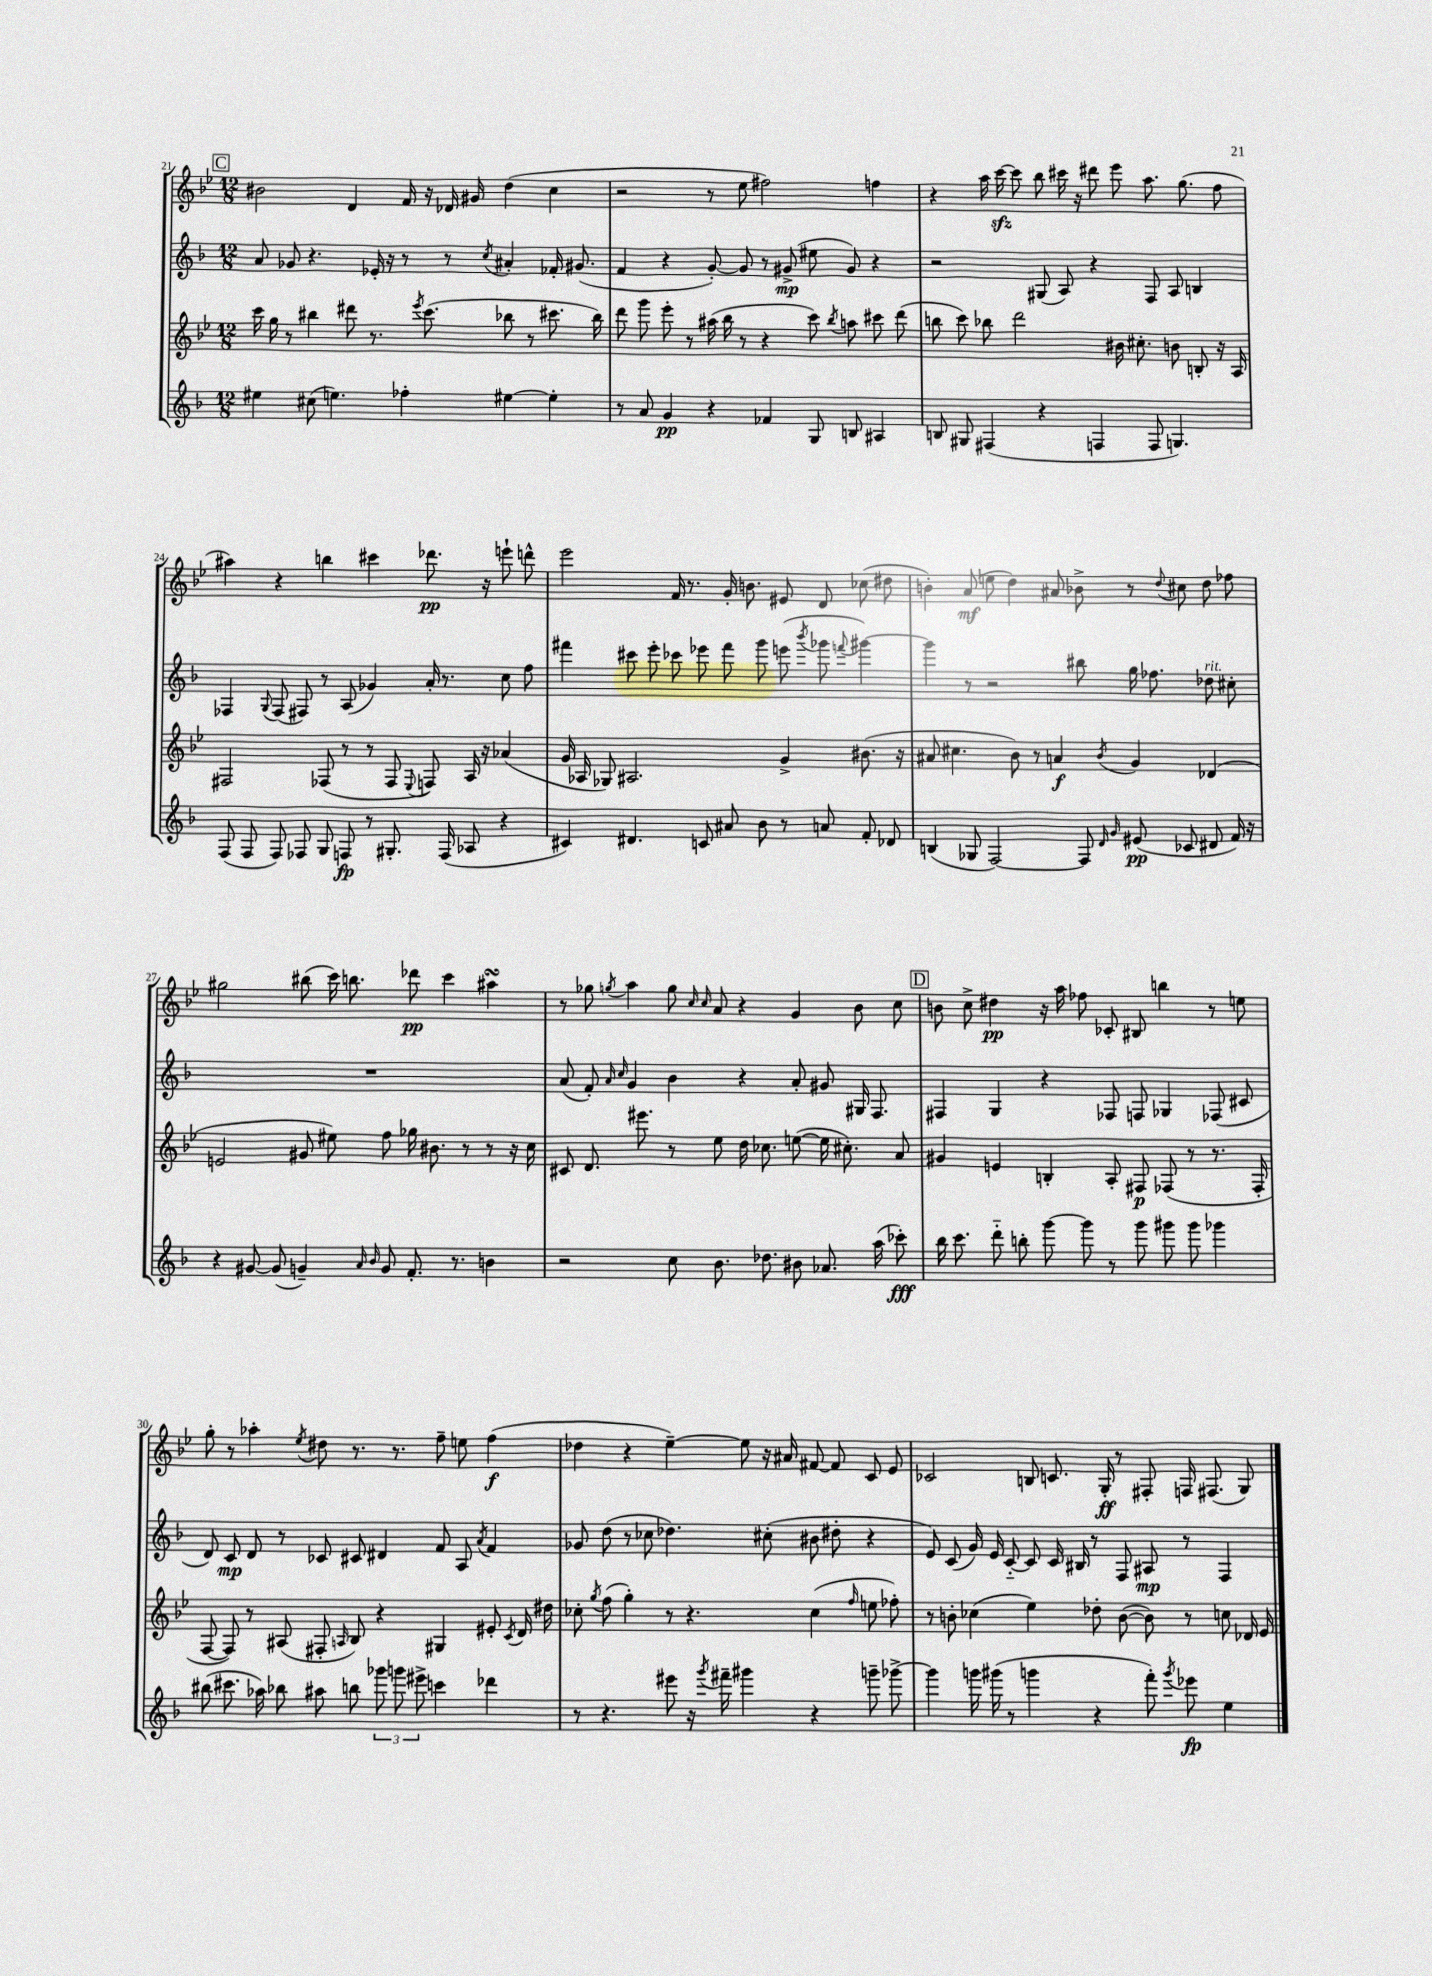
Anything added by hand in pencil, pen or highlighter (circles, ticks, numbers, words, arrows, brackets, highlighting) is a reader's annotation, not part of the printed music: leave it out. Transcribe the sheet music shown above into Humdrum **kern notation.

**kern	**kern	**kern	**kern
*staff4	*staff3	*staff2	*staff1
*clefG2	*clefG2	*clefG2	*clefG2
*k[b-]	*k[b-e-]	*k[b-]	*k[b-e-]
*M12/8	*M12/8	*M12/8	*M12/8
4ee#	16ccc	8a	2b#
.	16gg	.	.
.	8r	8g-	.
(8cc#	4bb#	4.r	.
4.ee)	.	.	.
.	8ddd#	.	4d
.	8.r	16e-'	.
.	.	16r	.
4ff-'	.	8r	16f
.	8qeee-	.	.
.	(8.ccc	.	16r
.	.	8r	16d-
.	.	.	16g#
.	.	8qcc	.
[4ee#	8bb-	4a#'	(4dd
.	8r	.	.
4ee#']	8.ccc#	16f-'	4cc
.	.	(8.g#	.
.	16bb-)	.	.
=	=	=	=
8r	8ddd	4f	2r
8a	8ggg	.	.
4g	8eee-'	4r	.
.	8r	.	.
4r	(16aa#	[8g')	8r
.	16bb-	.	.
.	8r	8g]	8ee-
4f-	4r	8r	2ff#)
.	.	(8g#^	.
8G	8ccc)	8ee#	.
.	8qbb-	.	.
8B	8aa	8g#)	.
4A#	8ccc#	4r	4ff
.	(8ddd	.	.
=	=	=	=
8B	8bb	2r	4r
8G#	8ccc)	.	.
(4F#	8bb-	.	16aa
.	.	.	[16ccc
.	2ddd	.	8ccc]
4r	.	(8G#	8bb-
.	.	8A)	16ccc#
.	.	.	16r
4F	.	4r	8ddd#
.	16b#	.	8eee-
.	8.cc#'	.	.
8F	.	8F	8.aa
4.G)	8b	8A	.
.	.	.	(8.gg
.	8B'	4B	.
.	16r	.	8ff
.	16A	.	.
=	=	=	=
(8F	2F#	4F-	4aa#)
8F	.	.	.
.	.	8qqG	.
8F)	.	(8F-	4r
8F-	.	8F#)	.
8G	(8F-	8r	4bb
8F	8r	(8A	.
8r	8r	4g-)	4ccc#
8.G#'	8F-	.	.
.	8qqE-	.	.
.	8F)	16a'	8.ddd-
(16F	.	8.r	.
8A-	16A	.	.
.	16r	.	16r
4r	(4a-	8cc	8eee`
.	.	8ff	8ddd^^
=	=	=	=
4c#)	16g	4fff#	2eee-
.	16A-	.	.
.	8G-)	.	.
4.d#	2.A#	8ccc#	.
.	.	8eee'	.
.	.	8ccc-	16f
.	.	.	8.r
8c	.	8eee-	.
8a#	.	8fff#	16g'
.	.	.	8.b
8b-	.	8ggg	.
8r	4g^	(8eee	8e#
.	.	8qbbb-	.
8a	.	8ggg-	8d
.	.	8qqfff	.
8f'	(8.b#	[4ggg#)	(8cc-
8d-	.	.	8dd#
.	16r	.	.
=	=	=	=
(4B	8a#	4ggg#]	4b')
.	4.cc#	.	.
8G-	.	8r	(8a
[2F)	.	2r	8ee
.	8b-)	.	4dd)
.	8r	.	.
.	4a	.	8a#
8F]	.	8bb#	8b-^
16qqd	.	.	.
16qqg	8qb-	.	.
(8e#	4g	16gg	8r
.	.	8.ff-	.
.	.	.	8qqdd
8c-	.	.	8cc#
8d#	(4d-	8dd-	8dd
16f)	.	8cc#'	8ff-
16r	.	.	.
=	=	=	=
4r	2e	1.r	2gg#
[8g#	.	.	.
(8g#]	.	.	.
4g~)	8g#	.	(8bb#
.	8ee#)	.	16ccc)
.	.	.	8.bb
16qqa	.	.	.
16qqb-	.	.	.
8g	8ff	.	.
8.f'	16gg-	.	8ddd-
.	8.b#	.	.
.	.	.	4ccc
8.r	.	.	.
.	8r	.	.
4b	8r	.	4aa#
.	16r	.	.
.	16cc	.	.
=	=	=	=
2r	8c#	(8a	8r
.	8.d	8f')	8gg-
.	.	16qqa	.
.	.	16qqcc	8qgg
.	.	4g	4aa
.	8.eee#	.	.
8cc	8r	4b-	8gg
.	.	.	16qqcc
.	.	.	16qqcc
8.b-	8ee-	.	8a
.	16dd	4r	4r
8.dd-	8.cc-	.	.
8b#	([8ee	8a'	4g
8.a-	16ee]	8g#	.
.	8.cc#')	.	.
.	.	16G#	8b-
(16aa	.	8.F	.
8ccc-')	8a	.	8cc
=	=	=	=
16bb-	4g#	4F#	8b
8.ccc	.	.	.
.	.	.	8cc^
8ddd'~	4e	4G	4dd#
8bb'	.	.	.
[8ggg	4B'	4r	16r
.	.	.	16aa
8ggg]	.	.	8ff-
8r	8A'	8F-	8c-'
8ggg	8F#	8F	8B#
8ggg#	(8F-	4G-	4bb
8ggg#	8r	.	.
4ggg-	8.r	(8F-	8r
.	.	8c#	8ee
.	16F-'	.	.
=	=	=	=
(8bb#	[8F	8d)	8gg'
8.ccc#	8F])	8c	8r
.	8r	8d	4aa-'
16aa-)	.	.	.
8bb-	(8A#	8r	.
.	.	.	8qee-
8aa#	8F#'	8c-	8dd#
.	16qqA	.	.
8bb	8B-)	8c#	8.r
12ggg-	4r	4d#	.
.	.	.	8.r
12ggg	.	.	.
12eee#^	.	.	.
4ccc	4G#	8f	8ff~
.	.	8A	8ee
.	.	8qa	.
4ddd-	8e#'	4f	(4ff
.	8qc	.	.
.	16d	.	.
.	16dd#	.	.
=	=	=	=
8r	8cc-'	8g-	4dd-
.	8qgg	.	.
4.r	(8ff	(8dd	.
.	4gg')	8r	4r
.	.	8cc-	.
8eee#	8r	4.dd-)	[4ee-~)
16r	4.r	.	.
8qggg	.	.	.
16fff#~	.	.	.
4ggg#	.	.	8ee-]
.	.	(8cc#'	16r
.	.	.	16a#
4r	(4cc-	8b#	[8f#
.	.	8dd#'	8f#]
.	16qqff	.	.
8ggg~	8ee	4r	8c
[8ggg-^	8ff-')	.	8e-
=	=	=	=
4ggg-]	8r	8e)	2c-
.	8b'	(8c	.
16ggg	(4cc-	16g)	.
(16ggg#	.	16e	.
8r	.	[8c'~	.
4ggg	4ee-)	8c]	8B
.	.	16c	8.c
.	.	16B#	.
4r	8dd-'	8r	.
.	.	.	16G'
.	([8b	8F	8r
8fff')	8b])	8A#	8F#'
8qggg	.	.	.
8eee-	8r	8r	16F
.	.	.	(8.F#
4ee	8cc	4F	.
.	16d-	.	8G)
.	16e-	.	.
==	==	==	==
*-	*-	*-	*-
